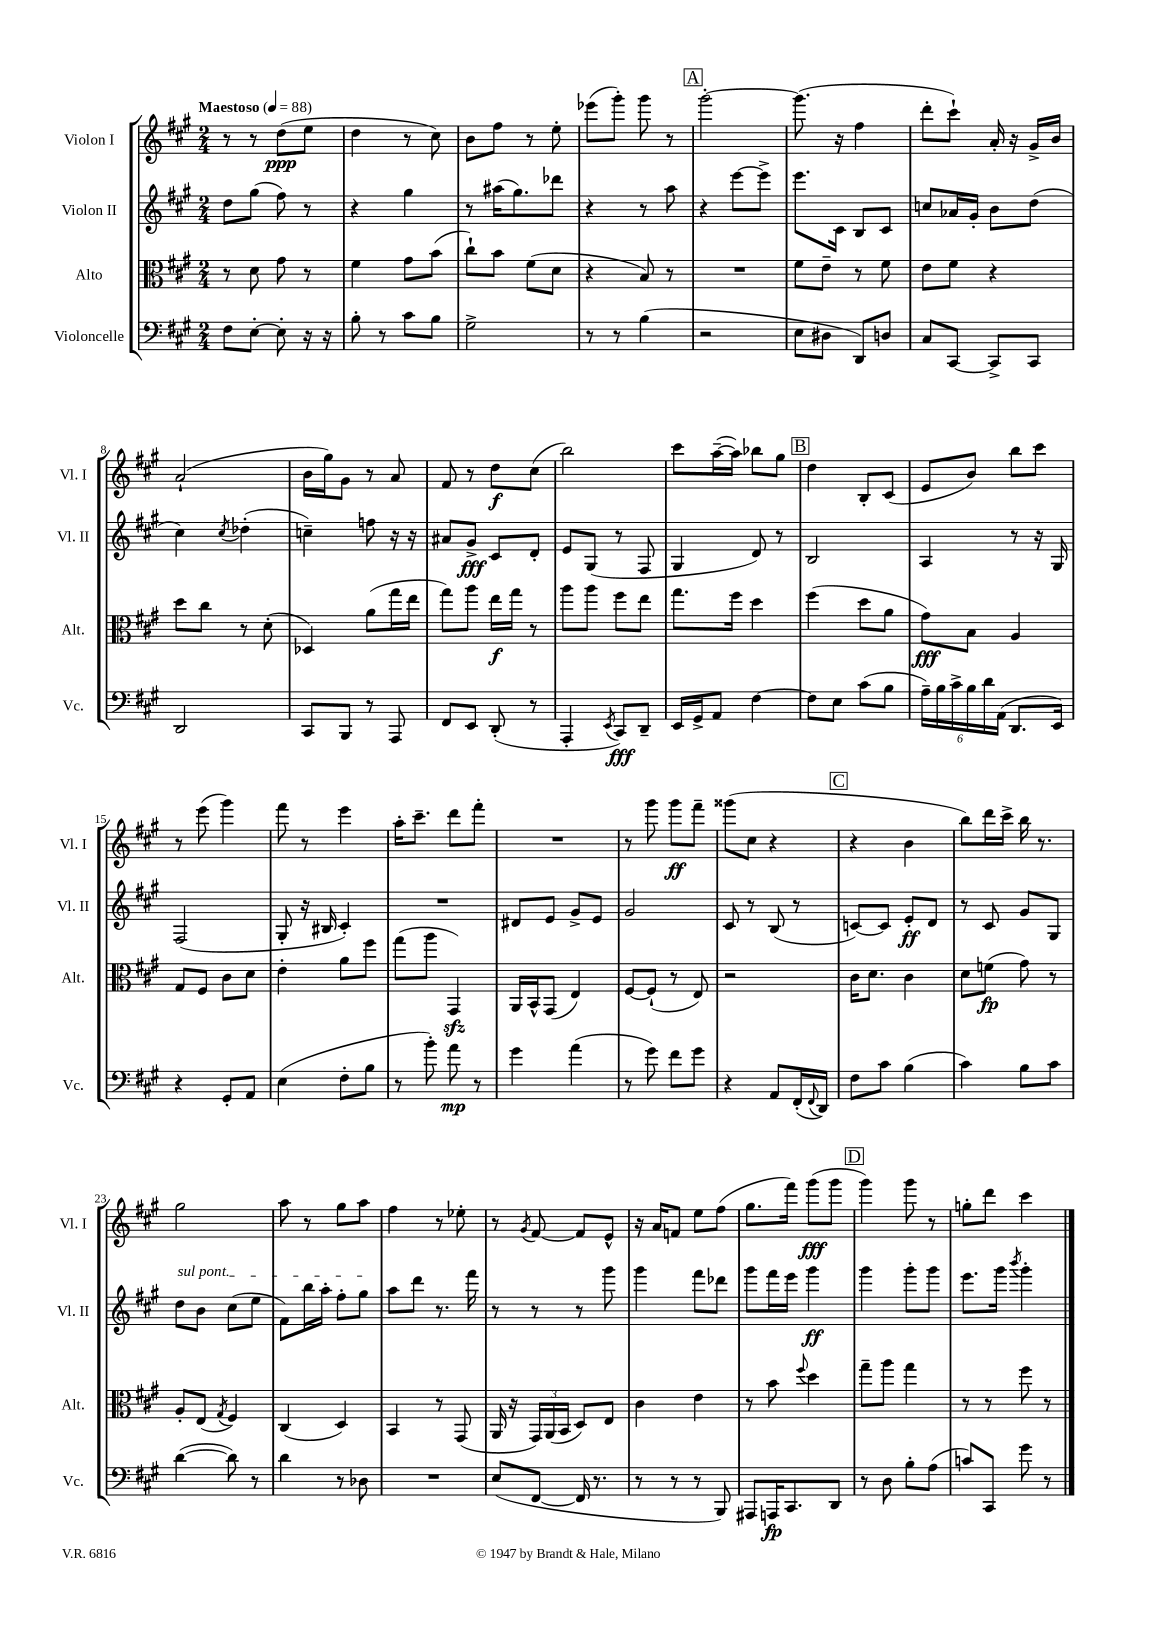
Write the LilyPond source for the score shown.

<<
\new StaffGroup <<
\new Staff = "s0" \with { instrumentName = "Violon I" shortInstrumentName = "Vl. I" } {
    \clef treble \key a \major \numericTimeSignature \time 2/4 \tempo "Maestoso" 4 = 88
    r8 r8 d''8\ppp( e''8 |
    d''4 r8 cis''8) |
    b'8 fis''8 r8 e''8-. |
    ees'''8( gis'''8-.) gis'''8 r8 |
    \mark \markup { \box "A" } gis'''2~-. |
    gis'''8.( r16 fis''4 |
    d'''8-. cis'''8-!) a'16-. r16 gis'16-> b'16 |
    a'2-!( |
    b'16 gis''16) gis'8 r8 a'8 |
    fis'8 r8 d''8\f cis''8( |
    b''2) |
    cis'''8 a''16~--( a''16) bes''8 gis''8 |
    \mark \markup { \box "B" } d''4 b8-. cis'8( |
    e'8 b'8) b''8 cis'''8 |
    r8 e'''8( gis'''4) |
    fis'''8 r8 e'''4 |
    a''16-. cis'''8.-- d'''8 fis'''8-. |
    R2 |
    r8 gis'''8 gis'''8\ff fis'''8-- |
    gisis'''8( cis''8 r4 |
    \mark \markup { \box "C" } r4 b'4 |
    b''8) d'''16 cis'''16-> b''16 r8. |
    gis''2 |
    a''8 r8 gis''8 a''8 |
    fis''4 r8 ees''8-. |
    r8 \acciaccatura { gis'8 } fis'8~ fis'8 e'8-^ |
    r16 a'16 f'8 e''8 fis''8( |
    gis''8. fis'''16) gis'''8\fff( gis'''8 |
    \mark \markup { \box "D" } gis'''4) gis'''8 r8 |
    g''8-. d'''8 cis'''4 \bar "|." |
}
\new Staff = "s1" \with { instrumentName = "Violon II" shortInstrumentName = "Vl. II" } {
    \clef treble \key a \major \numericTimeSignature \time 2/4
    d''8 gis''8( fis''8) r8 |
    r4 gis''4 |
    r8 ais''16( gis''8.) des'''8 |
    r4 r8 a''8 |
    \mark \markup { \box "A" } r4 e'''8~ e'''8-> |
    e'''8. cis'16 b8 cis'8 |
    c''8 aes'16 gis'16-. b'8 d''8( |
    cis''4) \acciaccatura { cis''8 } des''4-.( |
    c''4--) f''8 r16 r16 |
    ais'8 gis'8->\fff cis'8 d'8-. |
    e'8 gis8( r8 fis8 |
    gis4 d'8) r8 |
    \mark \markup { \box "B" } b2 |
    a4 r8 r16 gis16 |
    fis2( |
    gis8-. r16 bis16 cis'4-.) |
    R2 |
    dis'8 e'8 gis'8-> e'8 |
    gis'2 |
    cis'8 r8 b8( r8 |
    \mark \markup { \box "C" } c'8~) c'8 e'8-.\ff d'8 |
    r8 cis'8 gis'8 gis8 |
    \once \override TextSpanner.bound-details.left.text = \markup { \italic "sul pont." } d''8\startTextSpan b'8 cis''8( e''8 |
    fis'8) b''16 a''16-. fis''8-. gis''8\stopTextSpan |
    a''8 d'''8 r8. fis'''16 |
    r8 r8 r8 gis'''8 |
    gis'''4 fis'''8 des'''8 |
    gis'''8 fis'''16 e'''16 gis'''4\ff |
    \mark \markup { \box "D" } gis'''4 gis'''8-. gis'''8 |
    e'''8. gis'''16 \acciaccatura { b'''8 } gis'''4-. \bar "|." |
}
\new Staff = "s2" \with { instrumentName = "Alto" shortInstrumentName = "Alt." } {
    \clef alto \key a \major \numericTimeSignature \time 2/4
    r8 d'8 gis'8 r8 |
    fis'4 gis'8 b'8( |
    cis''8-!) b'8 fis'8( d'8 |
    r4 b8) r8 |
    \mark \markup { \box "A" } R2 |
    fis'8 e'8-- r8 fis'8 |
    e'8 fis'8 r4 |
    d''8 cis''8 r8 d'8-.( |
    des4) a'8( gis''16 e''16 |
    gis''8) a''8 e''16\f gis''16 r8 |
    a''8 a''8 fis''8 e''8 |
    gis''8. fis''16 d''4 |
    \mark \markup { \box "B" } fis''4( d''8 a'8 |
    gis'8\fff) b8 a4 |
    gis8 fis8 cis'8 d'8 |
    e'4-. a'8 fis''8 |
    gis''8( a''8 gis,4\sfz) |
    a,16 b,16-^ gis,8( e4) |
    fis8~ fis8-!( r8 e8) |
    r2 |
    \mark \markup { \box "C" } cis'16 d'8. cis'4 |
    d'8 f'8\fp( gis'8) r8 |
    a8-. e8( \acciaccatura { gis8 } fis4) |
    cis4( d4) |
    b,4 r8 gis,8( |
    a,16 r16 \tuplet 3/2 { gis,16) a,16( b,16 } d8) e8 |
    cis'4 e'4 |
    r8 b'8 \appoggiatura { fis''8 } d''4 |
    \mark \markup { \box "D" } gis''8-- a''8 gis''4 |
    r8 r8 fis''8 r8 \bar "|." |
}
\new Staff = "s3" \with { instrumentName = "Violoncelle" shortInstrumentName = "Vc." } {
    \clef bass \key a \major \numericTimeSignature \time 2/4
    fis8 e8~-. e8-. r16 r16 |
    b8-. r8 cis'8 b8 |
    gis2-> |
    r8 r8 b4( |
    \mark \markup { \box "A" } r2 |
    e8 dis8 d,8) d8 |
    cis8 cis,8~ cis,8-> cis,8 |
    d,2 |
    cis,8 b,,8 r8 a,,8 |
    fis,8 e,8 d,8-.( r8 |
    a,,4-. \acciaccatura { e,8 } cis,8\fff) d,8-- |
    e,16 gis,16-> a,8 fis4~ |
    \mark \markup { \box "B" } fis8 e8 cis'8( b8 |
    \tuplet 6/4 { a16--) b16 cis'16-> b16 d'16 a,16( } d,8. e,16) |
    r4 gis,8-. a,8 |
    e4( fis8-. b8 |
    r8 b'8-.) a'8\mp r8 |
    gis'4 a'4( |
    r8 gis'8) fis'8 gis'8 |
    r4 a,8 fis,16-.( \appoggiatura { fis,8 } d,16) |
    \mark \markup { \box "C" } fis8 cis'8 b4( |
    cis'4) b8 cis'8 |
    d'4~( d'8) r8 |
    d'4 r8 des8 |
    R2 |
    e8( fis,8~ fis,16 r8. |
    r8 r8 r8 b,,8) |
    ais,,8 a,,16\fp cis,8. d,8 |
    \mark \markup { \box "D" } r8 d8 b8-. a8( |
    c'8) cis,8 gis'8 r8 \bar "|." |
}
>>
>>
